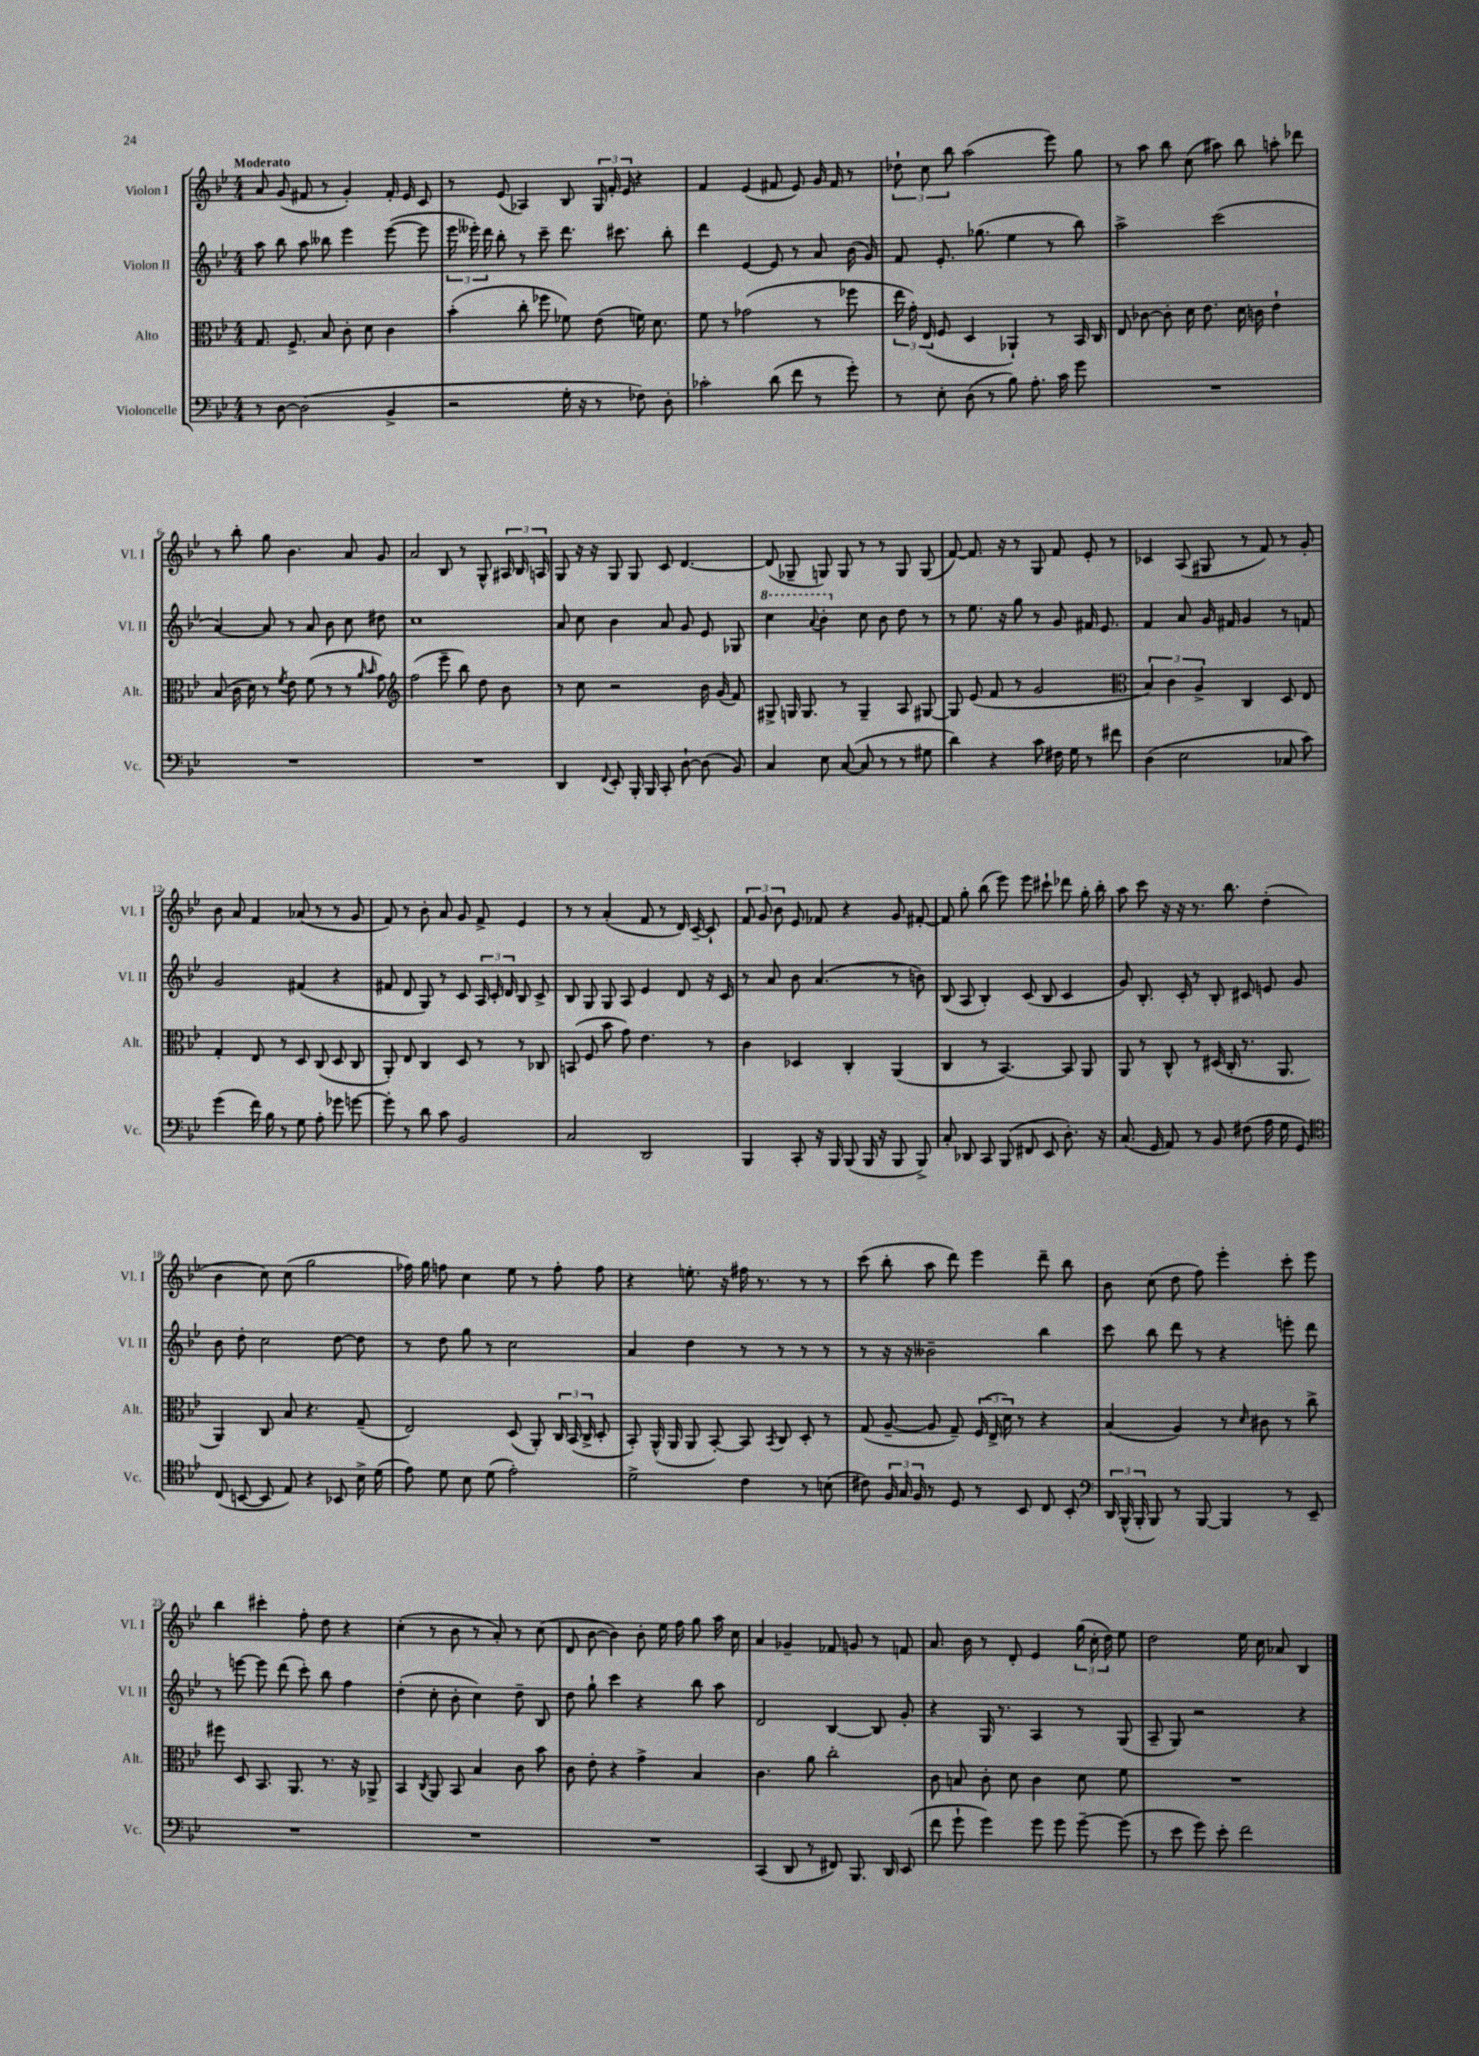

**kern	**kern	**kern	**kern
*staff4	*staff3	*staff2	*staff1
*clefF4	*clefC3	*clefG2	*clefG2
*k[b-e-]	*k[b-e-]	*k[b-e-]	*k[b-e-]
*M4/4	*M4/4	*M4/4	*M4/4
8r	8.G	8aa	8a
[8D	.	8bb-	(8g
.	8.F^	.	.
(2D]	.	8aa	8f#
.	8B-	8bb--	8r
.	8c'	4eee-	4g')
.	8d	.	.
4BB-^	4c	([8eee-	16f#'
.	.	.	16e-
.	.	8eee-]	8c
=	=	=	=
2r	(4b-'	24eee-	8r
.	.	24eee--')	.
.	.	24ddd	.
.	.	8bb-'	(8e-
.	8cc'	8r	4A-)
.	8ff-	8ccc~	.
16G'	8f-)	8.ddd	8B-
16r	.	.	.
8r	(8e-	.	24G
.	.	.	24f'
.	.	8.ccc#	.
.	.	.	24e-
8F-)	16f)	.	4r
.	8.d	.	.
8D'	.	8bb-'	.
=	=	=	=
2c-'	8f	4ddd	4f
.	8r	.	.
.	(2g-	[4e-	(4e-
(8d	.	8e-]	8f#
8f	.	8r	8e-)
8r	8r	8a	16g
.	.	.	16f#
8g')	8ff-	(16b-	8r
.	.	16g)	.
=	=	=	=
8r	24ee-	8f	12dd-`
.	24g')	.	.
.	(24E-	.	12cc
8E-'	8F	8.e-'	.
.	.	.	12bb-
(8D	4D	.	(2aa
.	.	(8.gg-	.
8r	.	.	.
8B-)	4AA-`)	4ee-	.
8.A'	.	.	.
.	8r	8r	8eee-)
16c	.	.	.
8g	16BB-	8bb-)	8gg
.	16C	.	.
=	=	=	=
1r	8E-	2aa^	8r
.	[8c-	.	8aa
.	8c-']	.	8bb-
.	16d	.	(8cc
.	8.e-	.	.
.	.	(2ccc	8aa#)
.	16d	.	8bb-
.	16c	.	.
.	4e-`	.	8aa'
.	.	.	8ddd-
=	=	=	=
1r	(8B-	[4a)	8r
.	16c	.	8bb-'
.	16d)	.	.
.	8r	8a]	8gg
.	8qf	.	.
.	8e-	8r	4.b-
.	(8f	8a	.
.	8r	8b-	.
.	8r	8cc	8a
.	16qqa	.	.
.	16qqb-	.	.
.	8g)	8dd#	8g
=	=	=	=
*	*clefG2	*	*
1r	(2ff	1cc	2a
.	8eee-~	.	8B-
.	8bb-)	.	8r
.	8dd	.	8G^^
.	8b-	.	24A#
.	.	.	24B-
.	.	.	24A
=	=	=	=
4DD	8r	8a	8G
.	8cc	8cc	16r
.	.	.	16r
8qqFF	.	.	.
8EE-'	2r	4b-	8G
16BBB-'	.	.	8G
16BBB-	.	.	.
8CC'	.	8a	8c
[8D`	.	8g	[4.d
(8D]	16b-	8e-	.
.	(16g	.	.
8BB-)	8f)	8G-	.
=	=	=	=
4C	8G#^	4ccc	(8d]
.	16G	.	8G-~
.	8.G	.	.
.	.	8qqaa	.
8E-	.	4bb-'	8G)
([8C	8r	.	8G
8C]	4G~	8cc	8r
8r	.	8b-	8r
8r	8A	8dd	8G
8G#	[8G#	8r	(8G
=	=	=	=
4d)	8G#]	8r	[8f)
.	(8e-	8.ee-	8.f]
4r	8f	.	.
.	.	16r	16r
.	8r	8gg	8r
8c	2g	8r	8G
16F#	.	8g	8f
16G	.	.	.
8r	.	16f#	8e-'
.	.	8.e-	.
8f#	.	.	8r
=	=	=	=
*	*clefC3	*	*
(4D	6B-)	4f	4c-
.	6c	.	.
2E-	.	8a	(8A
.	6A^	.	.
.	.	16g	8G#
.	.	16f#	.
.	4C	4g	8r
.	.	.	8f)
8C-	8D	8r	8r
8c)	8E-	8f	8g'
=	=	=	=
(4g	4G'	2g	8b-
.	.	.	8a
16f)	8E-	.	4f
16B-	.	.	.
8r	8r	.	.
8G	8D	(4f#	(8a-
8A'	(8C	.	8r
8g-	8D	4r	8r
[8g	8C	.	8g
=	=	=	=
8g']	8AA')	8f#	8f)
8r	8E-	8d	8r
8d	4C	8G)	8b-'
8c	.	8r	8a
2BB-	8D	8c	8g
.	8r	24A	8f^
.	.	24c'	.
.	.	24d	.
.	8r	8B-	4e-
.	8C-	8c^	.
=	=	=	=
2C	(8BB	8B-	8r
.	8F	8G	8r
.	8b-	8G	(4a'
.	8g)	8A	.
2DD	4.e-	4e-	8f
.	.	.	8r
.	.	8d	16d)
.	.	.	[16c~
.	8r	16r	8c`]
.	.	16c	.
=	=	=	=
4BBB-	4c	8r	12f
.	.	.	12g
.	.	8a	.
.	.	.	12b-
8CC'	4D-	8b-	8e-
16r	.	(4.a	8f-
16BBB-	.	.	.
(8BBB-	4C'	.	4r
16BBB-	.	.	.
16r	.	.	.
8BBB-	(4AA	8r	8g
8BBB-^)	.	8b)	[8f#'
=	=	=	=
8C'	4C	(8B-	8f#]
8DD-	.	8A	8gg'
8CC	8r	4B-')	(8bb-
(8BBB-	[4.BB-)	.	8eee-)
8FF#	.	(8c	8eee-
8EE-	.	8B-	8ccc#`
8.D')	8BB-]	4c	8ddd-
.	8AA	.	16gg'
16r	.	.	16bb-'
=	=	=	=
(8.C	8AA	8g)	8aa
.	8r	8.B-'	8ccc
16GG	.	.	.
8AA)	8C^^	.	16r
.	.	16c'	16r
8r	8r	8r	8.r
8BB-	(16D#	8B-'	.
.	16C'	.	8.bb-
(8F#	8.r	8c#	.
16A	.	8e	(4dd'
16G	8.AA	.	.
8GG)	.	8g	.
=	=	=	=
*clefC4	*	*	*
(8C	4AA)	8b-	4b-
[8BB	.	8dd'	.
8BB]	8C	2cc	8cc)
8E-)	8B-	.	(8cc
4r	4.r	.	2gg
8BB-	.	[8dd	.
16B-^	(8G~	8dd]	.
(16d	.	.	.
=	=	=	=
8e-)	2E-)	8r	16ff-)
.	.	.	16gg
8d	.	8dd	8ff
8B-	.	8gg	4cc
(8d	.	8r	.
2e-')	(8D	2cc	8ee-
.	8AA')	.	8r
.	24C	.	8ff'
.	(24BB-	.	.
.	24C^	.	.
.	8D'	.	8ff
=	=	=	=
2d^	8BB-')	4a	4r
.	(16AA^^	.	.
.	16AA	.	.
.	8AA	4dd	8.ee'
.	[8BB-')	.	.
.	.	.	16r
4c	8BB-]	8r	16ff#
.	.	.	8.r
.	8qBB-	.	.
.	8C	8r	.
8r	8D'	8r	8r
(8B	8r	8r	8r
=	=	=	=
8c#)	(8G	8r	(8ccc
24F	[8A~	16r	8bb-'
24G	.	.	.
.	.	16r	.
24F	.	.	.
8r	8A]	2b--~	8aa
8D	8G~)	.	8ddd)
8r	(24F	.	4eee-
.	24E-^	.	.
.	24d)	.	.
8BB-	8r	.	.
8C	4r	4bb-	8ddd~
8BB-'	.	.	8bb-
=	=	=	=
*clefF4	*	*	*
24DD	(4B-	8ccc	8b-
(24BBB-^^	.	.	.
24BBB-'	.	.	.
8BBB-)	.	8bb-	(8cc
8r	4A)	8ddd	8dd
[8BBB-	.	8r	8ff)
4BBB-]	8r	4r	4eee-'
.	16qqd	.	.
.	8c#	.	.
8r	8r	8eee'	8ccc'
8EE-~	8cc^	8ddd	8eee-
=	=	=	=
1r	8ff#	8r	4bb-
.	8D	[8eee	.
.	8.BB-	8eee]	4ccc#'
.	.	(8ddd	.
.	8.AA	.	.
.	.	8ccc')	8ff'
.	8.r	8bb-	8dd
.	.	4ff	4r
.	16r	.	.
.	8AA-^	.	.
=	=	=	=
1r	4BB-	(4dd'	(4cc'
.	8qC	.	.
.	8AA	8cc'	8r
.	8BB-	8b-'	8b-
.	4B-	4cc)	8r
.	.	.	8a')
.	8c	8dd~	8r
.	8b-	8B-	(8cc
=	=	=	=
1r	8c	8dd	8d
.	8e-'	8gg`	[8b-
.	4r	4ccc	4b-])
.	4g^	4r	8b-'
.	.	.	16ee-
.	.	.	16ff
.	4B-	8bb-	8gg
.	.	8aa	16aa
.	.	.	16cc
=	=	=	=
(4CC	4.c	2d	4a
8DD	.	.	4g-~
8r	8a	.	.
8FF#)	2cc'	[4B-	8f-
8.BBB-	.	.	8g
.	.	8B-]	8r
16DD	.	.	.
(8EE-	.	8g'	8f
=	=	=	=
8f	8c	4r	8.a
8g`	8B	.	.
.	.	.	16b-
4g)	8c'	16G	8r
.	.	8.r	.
.	8d	.	8d'
8g	4c	4A	4e-
8g	.	.	.
[8g~	8d	8r	(24gg
.	.	.	24cc'
.	.	.	24dd)
(8g]	8f	(8G	8ee-
=	=	=	=
8r	1r	8A~	2dd
8e-	.	8G)	.
8g)	.	2r	.
8e-'	.	.	.
2f	.	.	16ee-
.	.	.	16cc
.	.	.	8a-
.	.	4r	4B-
==	==	==	==
*-	*-	*-	*-
